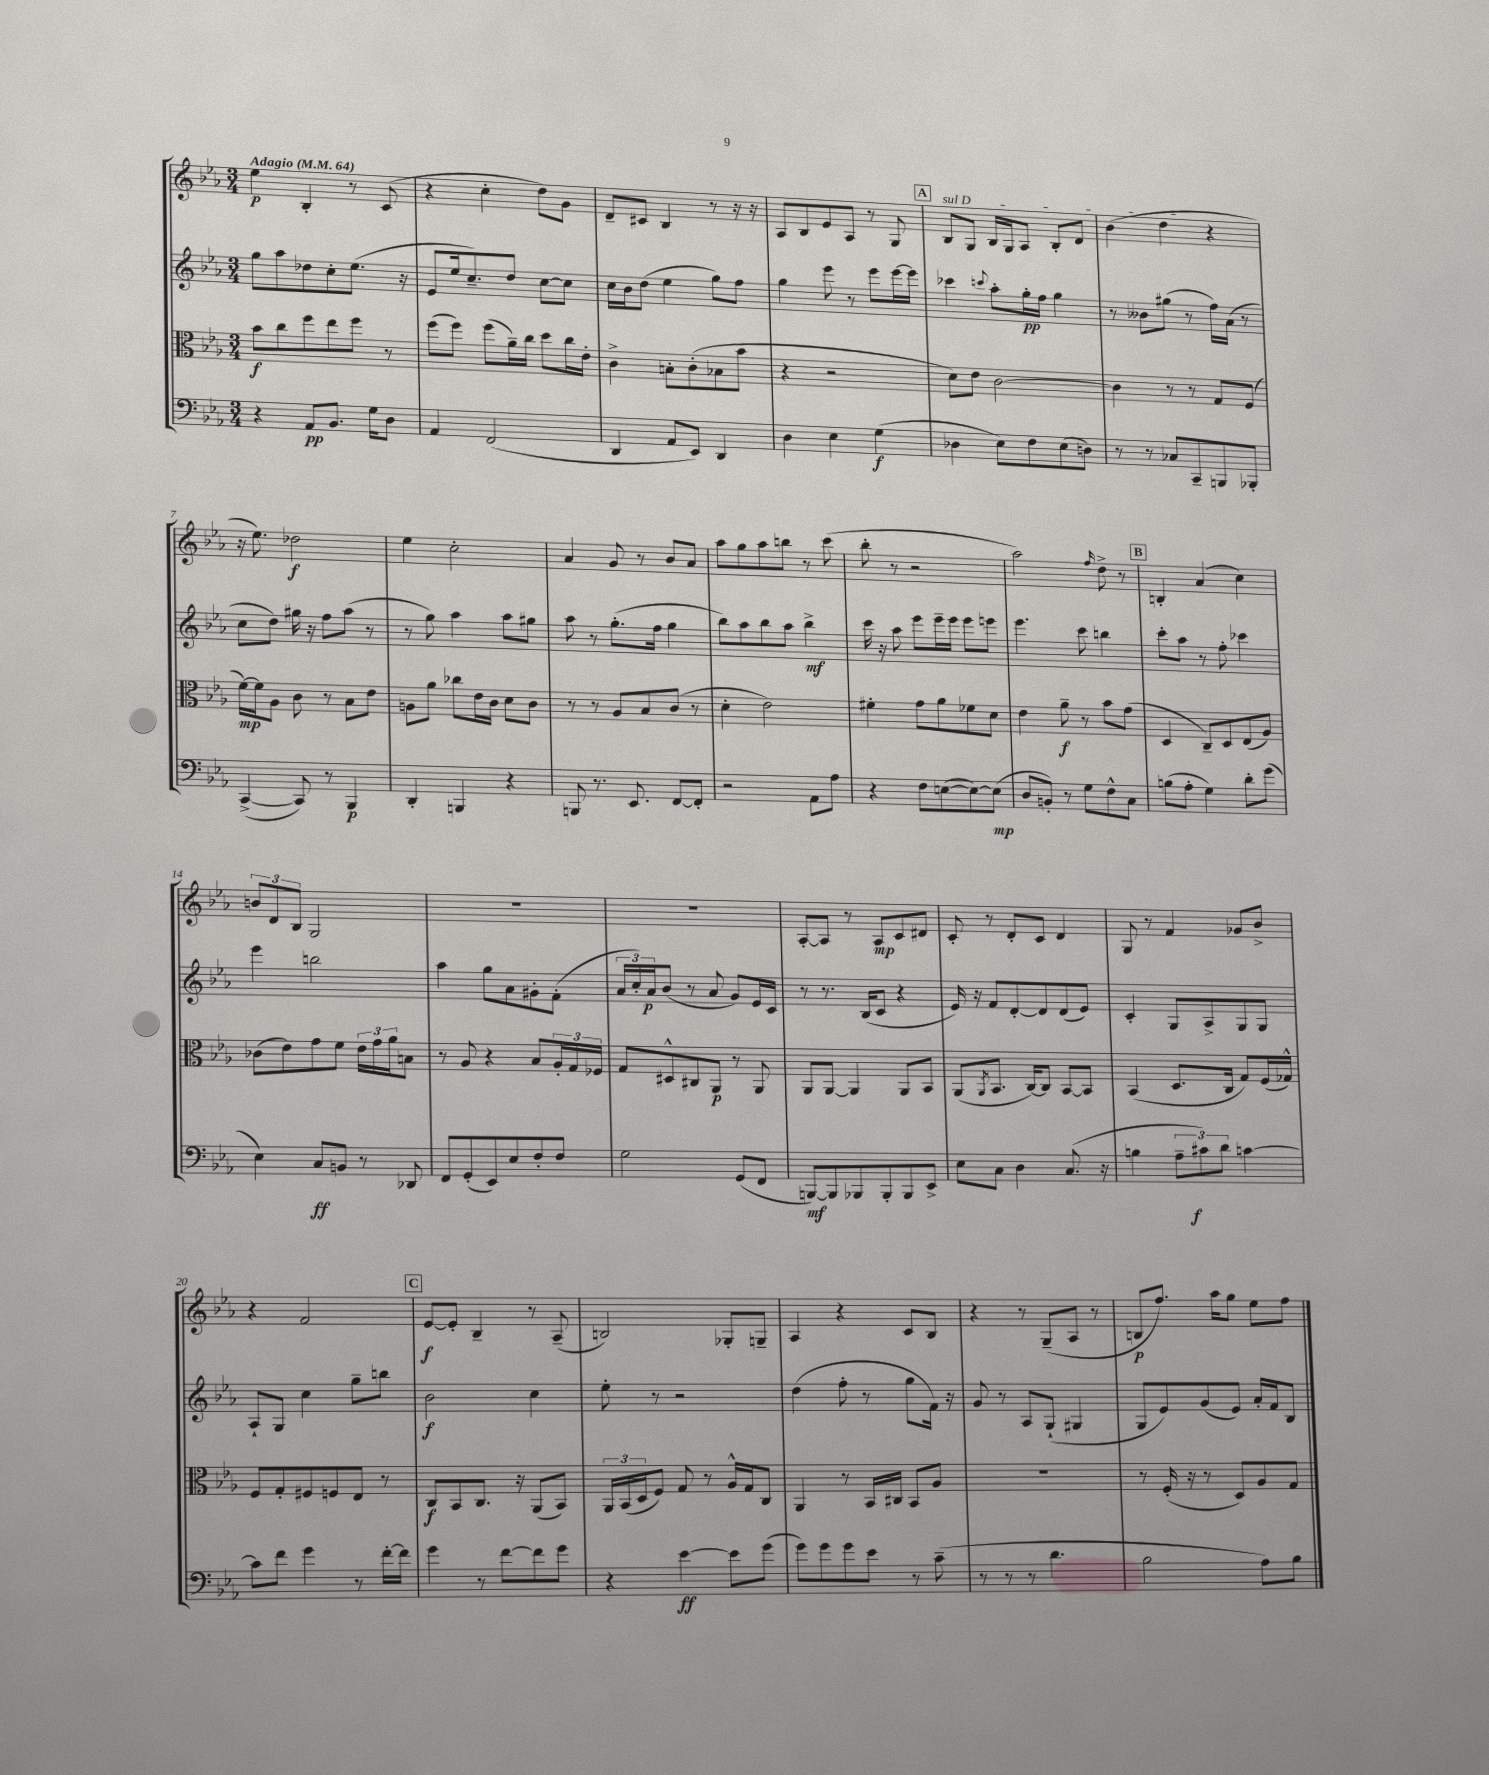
<<
\new StaffGroup <<
\new Staff = "s0" {
    \clef treble \key ees \major \numericTimeSignature \time 3/4 \tempo "Adagio" 4 = 64
    ees''4\p bes4-. r8 c'8( |
    r4 c''4-. d''8) g'8 |
    d'8-- cis'8 bes4 r8 r16 r16 |
    aes8 bes8 ees'8 aes8 r8 g8 |
    \mark \markup { \box "A" } \once \override TextSpanner.bound-details.left.text = \markup { \italic "sul D" } bes8\startTextSpan g8 bes16 g16 aes8 bes8-. d'8 |
    bes'4( d''4\stopTextSpan r4 |
    r16 ees''8.) des''2\f |
    ees''4 c''2-. |
    aes'4 g'8 r8 bes'8 aes'8 |
    aes''8 g''8 aes''8 b''8 r8 c'''8( |
    bes''8-. r8 r2 |
    aes''2) \grace { f''16 } d''8-> r8 |
    \mark \markup { \box "B" } b4-. aes'4( c''4) |
    \tuplet 3/2 { b'8 d'8 bes8 } g2 |
    R2. |
    R2. |
    aes8~-. aes8 r8 aes8\mp c'8 dis'8 |
    c'8-. r8 d'8-. c'8 d'4 |
    g8 r8 f'4 ges'8 bes'8-> |
    r4 f'2 |
    \mark \markup { \box "C" } ees'8~\f ees'8-. bes4-- r8 aes8--( |
    b2) ges8-. g8-- |
    aes4 r4 c'8 bes8 |
    r4 r8 g8--( aes8 r8 |
    b8\p f''8.) aes''16 g''8 ees''8 f''8 \bar "|." |
}
\new Staff = "s1" {
    \clef treble \key ees \major \numericTimeSignature \time 3/4
    g''8 aes''8 des''8 c''8-. ees''8.( r16 |
    ees'8 ees''16 c''8.--) d''8 c''8~ c''8 |
    c''16 bes'16 d''8( ees''4 g''8) f''8 |
    g''4 ees'''8 r8 ees'''8 ees'''16~ ees'''16 |
    \mark \markup { \box "A" } ces'''4 \appoggiatura { c'''8 } aes''8-. g''16-.\pp f''16 g''4 |
    r8 beses'8 gis''8( r8 f''16) aes'16( r8 |
    c''8 d''8) gis''16 r16 f''8 aes''8( r8 |
    r8 g''8) aes''4 aes''8 gis''8 |
    aes''8 r8 g''8.-.( f''16 g''4 |
    bes''8) aes''8 bes''8 aes''8 bes''4->\mf |
    c'''16 r16 aes''8 ees'''8 ees'''16-- ees'''16 ees'''8 e'''8 |
    ees'''4. c'''8 b''4 |
    \mark \markup { \box "B" } c'''8-. aes''8 r8 f''8-. ces'''4 |
    ees'''4 b''2 |
    aes''4 g''8 aes'8 gis'8-. f'8-.( |
    \tuplet 3/2 { aes'16 c''16-.) aes'16\p } bes'8( r8 aes'8 g'8) ees'16 c'16 |
    r8 r8. bes16( c'8 r4 |
    ees'16) r16 f'8 d'8~-. d'8 d'8( ees'8) |
    c'4-. g8 aes8-> g8 g8 |
    aes8-! g8 c''4 g''8-- b''8 |
    \mark \markup { \box "C" } bes'2\f c''4 |
    ees''8-. r8 r2 |
    d''4( f''8-. r8 g''8 f'16) r16 |
    g'8 r8 aes8 g8-!( gis4 |
    g8 ees'8) g'8( ees'8) aes'16-. f'16 bes8 \bar "|." |
}
\new Staff = "s2" {
    \clef alto \key ees \major \numericTimeSignature \time 3/4
    bes'8\f c''8 f''8 ees''8 f''8 r8 |
    f''8( f''8) f''8( aes'16--) c''16 d''8 c''16 ees'16-. |
    c'4-> b8-. c'8-.( bes8 bes'8 |
    r4 r2 |
    \mark \markup { \box "A" } d'8) ees'8 c'2~ |
    c'4 r8 r8 g8 f8( |
    f'16~\mp) f'16 aes8 c'8 r8 bes8 ees'8 |
    a8 aes'8 ces''8 ees'16 c'16 d'8 c'8 |
    r8 r8 aes8 bes8 c'8( r8 |
    d'4-. ees'2) |
    fis'4-. g'8 aes'8 fes'8 d'8 |
    ees'4 aes'8--\f r8 bes'8 g'8( |
    \mark \markup { \box "B" } d4 c8--) d8 ees8( aes8) |
    ces'8( ees'8) g'8 f'8 \tuplet 3/2 { ees'16 g'16 aes'16 } b8 |
    r8 aes8 r4 bes8 \tuplet 3/2 { aes16-. g16 fes16 } |
    g8 dis8-^ cis8 aes,8\p r8 aes,8 |
    aes,8 aes,8~ aes,4 aes,8 bes,8 |
    aes,8( \acciaccatura { aes,8 } bes,8. c16~) c8 bes,8~ bes,8 |
    bes,4( d8. c16 g8) f16( ges16-^) |
    f8 g8-. fis8 f8 ees8 r8 |
    \mark \markup { \box "C" } c8\f bes,8 c8. r16 aes,8( bes,8) |
    \tuplet 3/2 { aes,16 bes,16( d16 } f8) g8 r8 aes16-^ g16 c8 |
    aes,4 r8 bes,16 cis16 bes,8 aes8 |
    R2. |
    r8 f16-.( r16 r8 d8) aes8 g8 \bar "|." |
}
\new Staff = "s3" {
    \clef bass \key ees \major \numericTimeSignature \time 3/4
    r4 aes,8\pp bes,8. g16 d8 |
    aes,4 f,2( |
    d,4 aes,8 ees,8) d,4 |
    d4 ees4 g4\f( |
    \mark \markup { \box "A" } des4 ees8) f8 ees8( d8) |
    r8 r8 ces8 c,8-- b,,8 bes,,8-. |
    c,4~->( c,8) r8 bes,,4\p |
    d,4-. b,,4 r4 |
    b,,8 r8. ees,8. f,8~ f,8-. |
    r2 aes,8 aes8 |
    r4 f8 e8~( e8~) e8\mp( |
    d8 b,8-.) r8 g8 f8-^ c8 |
    \mark \markup { \box "B" } b8( aes8-. g4) d'8-. g'8( |
    ees4) c8\ff b,8 r8 des,8 |
    f,8 g,8-.( ees,8) ees8 f8-. f8 |
    g2 g,8( f,8 |
    b,,8~\mf) b,,8 bes,,8 bes,,8-. bes,,8 ees,8-> |
    ees8 c8 d4 c8.( r16 |
    b4 \tuplet 3/2 { aes8-- cis'8\f) d'8 } c'4~ |
    c'8 f'8 g'4 r8 f'16~-. f'16 |
    \mark \markup { \box "C" } g'4 r8 f'8~ f'8 g'8 |
    r4 ees'4~\ff ees'8 g'8( |
    g'8) g'8 g'8 ees'8 r8 c'8--( |
    r8 r8 r8 d'4. |
    bes2 aes8) bes8 \bar "|." |
}
>>
>>
